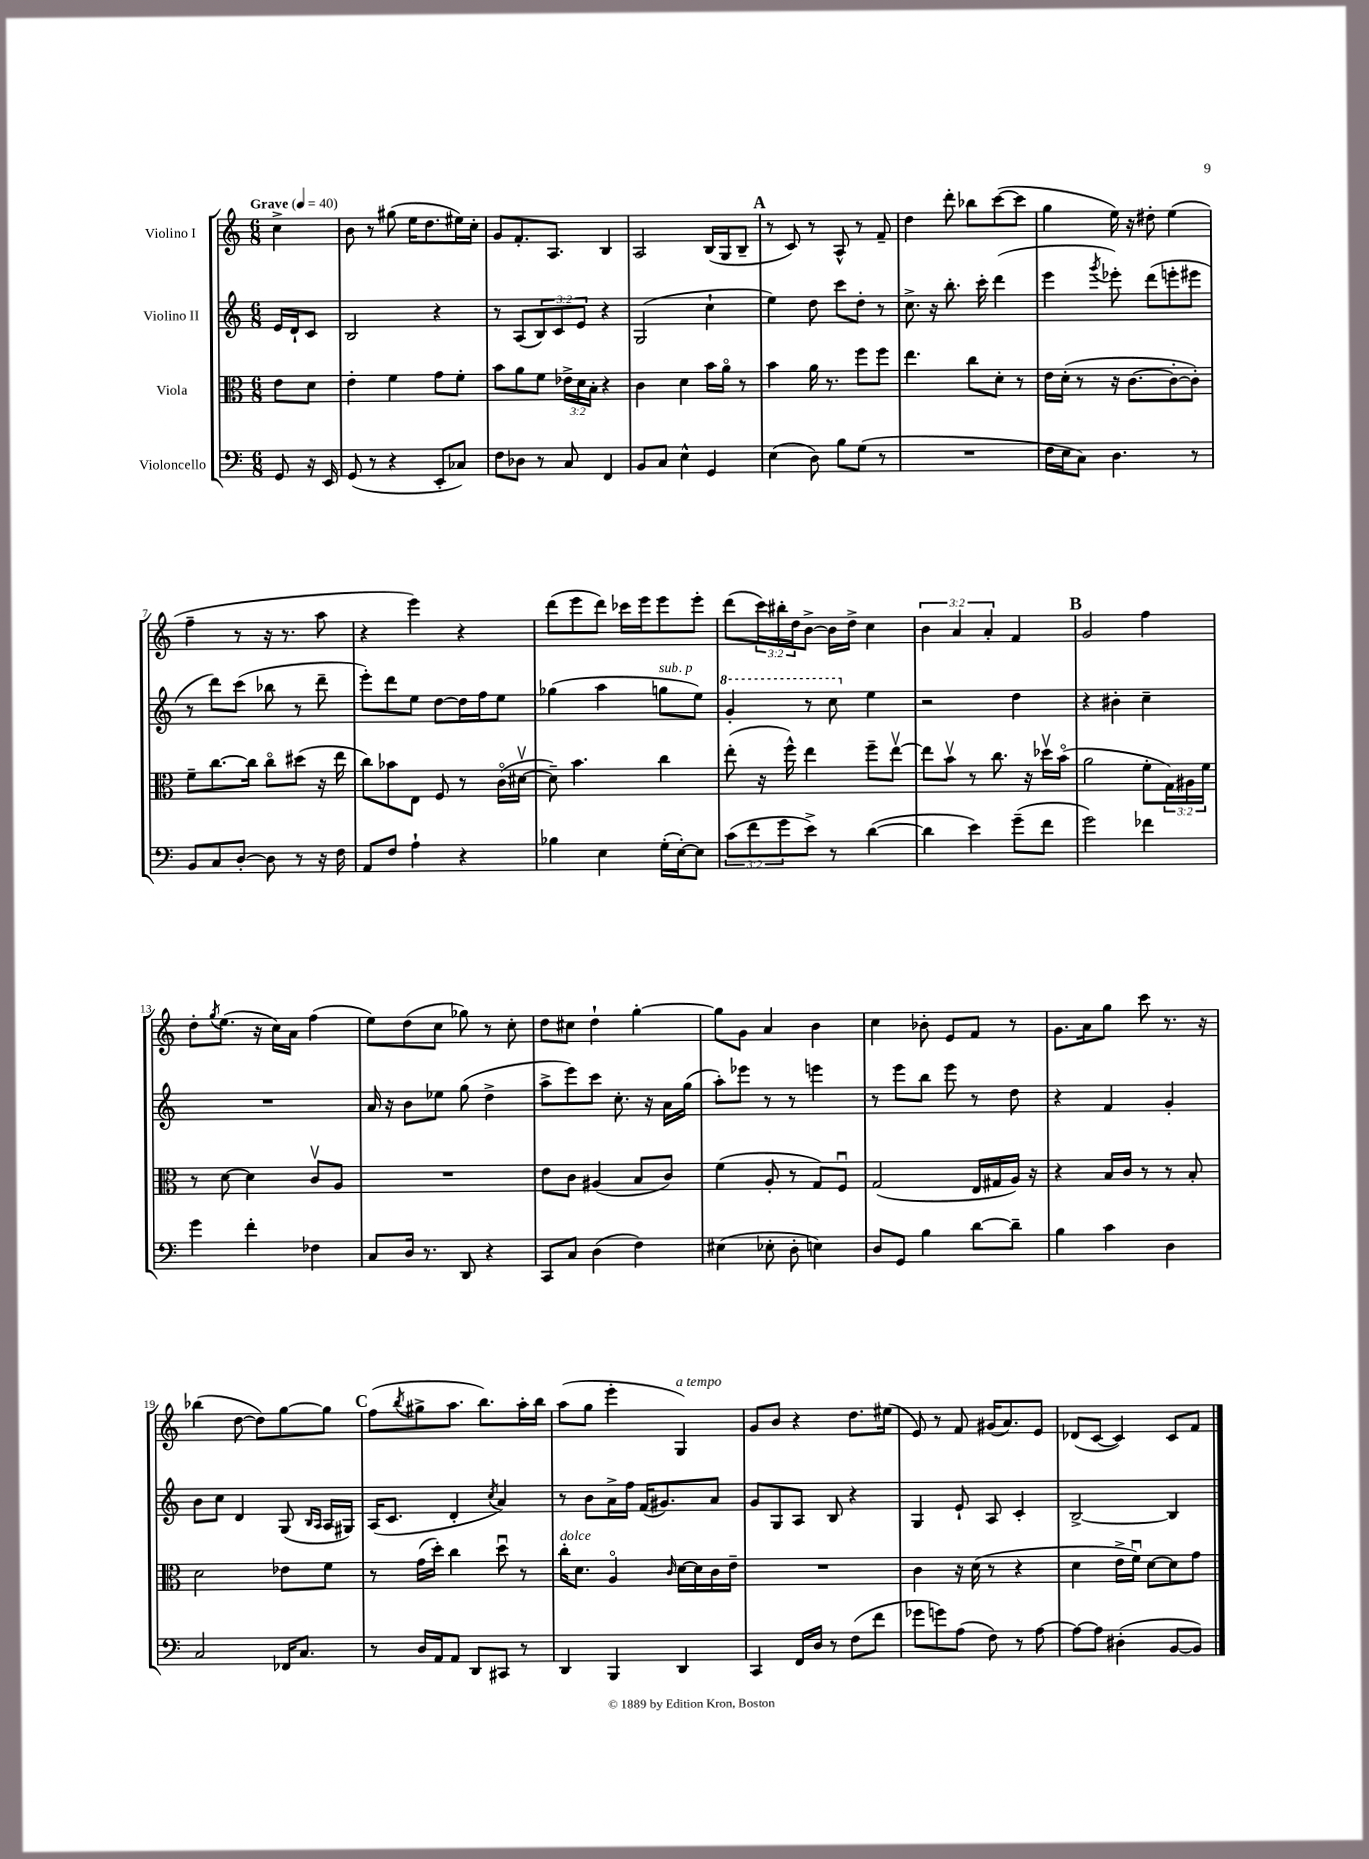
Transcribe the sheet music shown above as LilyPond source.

<<
\new StaffGroup <<
\new Staff = "s0" \with { instrumentName = "Violino I" } {
    \clef treble \key c \major \numericTimeSignature \time 6/8 \override Staff.TupletNumber.text = #tuplet-number::calc-fraction-text \partial 4 \tempo "Grave" 4 = 40
    c''4-> |
    b'8 r8 gis''8( e''16 d''8. eis''16) c''16-. |
    g'8 f'8.-. a8. b4 |
    a2 b16( g16 b8-- |
    \mark \markup { \bold "A" } r8 c'8) r8 a8-^ r8 f'8-- |
    d''4 d'''8-. bes''8 c'''8~( c'''8 |
    g''4 e''16) r16 dis''8-. e''4( |
    f''4-- r8 r16 r8. a''8 |
    r4 e'''4) r4 |
    d'''8( e'''8 d'''8) ces'''16 e'''16 e'''8 e'''8-. |
    d'''8( \tuplet 3/2 { c'''16) bis''16-. d''16 } b'8~-> b'16 d''16-> c''4 |
    \tuplet 3/2 { b'4 a'4 a'4-. } f'4 |
    \mark \markup { \bold "B" } g'2 f''4 |
    d''8-. \acciaccatura { g''8 } e''8.( r16 c''16) a'16 f''4( |
    e''8) d''8( c''8 ges''8) r8 c''8-. |
    d''8 cis''8 d''4-! g''4~-. |
    g''8 g'8 a'4 b'4 |
    c''4 bes'8-. e'8 f'8 r8 |
    g'8. a'16 g''8 c'''8 r8. r16 |
    bes''4( d''8~ d''8) g''8~ g''8 |
    \mark \markup { \bold "C" } f''8( \acciaccatura { b''8 } gis''8-> a''8. b''8.) a''16-. b''16 |
    a''8( g''8 e'''4-. g4^\markup { \italic "a tempo" }) |
    g'8 b'8 r4 d''8. eis''16( |
    e'8) r8 f'8 gis'16( a'8.) e'8 |
    des'8( c'8~ c'4) c'8 f'8 \bar "|." |
}
\new Staff = "s1" \with { instrumentName = "Violino II" } {
    \clef treble \key c \major \numericTimeSignature \time 6/8 \override Staff.TupletNumber.text = #tuplet-number::calc-fraction-text \partial 4
    e'16 d'16-! c'8 |
    b2 r4 |
    r8 a8( \tuplet 3/2 { b8) c'8 e'8 } r4 |
    g2( c''4-! |
    \mark \markup { \bold "A" } e''4) d''8 c'''8 d''8-. r8 |
    c''8.-> r16 b''8.-. c'''16-. d'''4( |
    e'''4 \acciaccatura { g'''8 } ees'''8-.) d'''8( e'''8-. eis'''8 |
    r8 d'''8) c'''8( bes''8 r8 d'''8-- |
    e'''8-.) d'''8 e''8 d''8~ d''16 f''16 e''8 |
    ges''4( a''4 g''8^\markup { \italic "sub. p" } e''8) |
    \ottava #1 g''4-. r8 c'''8 \ottava #0 e''4 |
    r2 d''4 |
    \mark \markup { \bold "B" } r4 bis'4-. c''4-- |
    R2. |
    a'16 r16 b'8 ees''8 g''8( d''4-> |
    a''8-> e'''8) c'''8 c''8.-. r16 a'16 g''16( |
    a''8-.) ees'''8 r8 r8 e'''4 |
    r8 e'''8 b''8 e'''8 r8 d''8 |
    r4 f'4 g'4-. |
    b'8 c''8 d'4 g8( \grace { b16 a16 } a16 gis16) |
    \mark \markup { \bold "C" } a16( c'8. d'4-. \acciaccatura { c''8 } a'4) |
    r8 b'8 a'16-> f''16 f'16( gis'8.) a'8 |
    g'8 g8 a8 b8 r4 |
    g4 e'8-! a8 c'4-. |
    b2~-> b4 \bar "|." |
}
\new Staff = "s2" \with { instrumentName = "Viola" } {
    \clef alto \key c \major \numericTimeSignature \time 6/8 \override Staff.TupletNumber.text = #tuplet-number::calc-fraction-text \partial 4
    e'8 d'8 |
    e'4-. f'4 g'8 f'8-. |
    b'8 a'8 f'8 \tuplet 3/2 { ees'16-> d'16 b16-. } r4 |
    c'4 d'4 b'16 a'16\flageolet r8 |
    \mark \markup { \bold "A" } b'4 a'16 r8. f''8 f''8 |
    e''4. c''8 d'8-. r8 |
    e'16 d'16-.( r8 r16 c'8.~ c'8~-. c'8-.) |
    f'8-- c''8.~ c''16 c''8\flageolet dis''8( r16 e''16 |
    c''8) bes'8 e8 f8 r8 c'16\flageolet( dis'16~\upbow |
    dis'8--) b'4. c''4 |
    e''8-.( r16 f''16-^) e''4 f''8-- e''8~\upbow |
    e''8 b'8\upbow r8 c''8. r16 des''16\upbow b'16\flageolet( |
    \mark \markup { \bold "B" } a'2 f'8-. \tuplet 3/2 { g16) ais16 f'16 } |
    r8 d'8~ d'4 c'8\upbow a8 |
    R2. |
    e'8 c'8 ais4( b8 c'8) |
    f'4( a8-. r8 g8) f8\downbow |
    g2( e16 gis16 a16) r16 |
    r4 b16 c'16 r8 r8 b8-. |
    d'2 ees'8 f'8 |
    \mark \markup { \bold "C" } r8 g'16( d''16-.) c''4 d''8\downbow r8 |
    c''16-.^\markup { \italic "dolce" } d'8. a4\flageolet \grace { c'16 } d'16~ d'16 c'16 e'16-- |
    R2. |
    c'4 r16 d'16( r8 r4 |
    d'4 e'16-> f'16\downbow) d'8~ d'8 g'8 \bar "|." |
}
\new Staff = "s3" \with { instrumentName = "Violoncello" } {
    \clef bass \key c \major \numericTimeSignature \time 6/8 \override Staff.TupletNumber.text = #tuplet-number::calc-fraction-text \partial 4
    g,8 r16 e,16 |
    g,8( r8 r4 e,8-. ces8) |
    f8 des8 r8 c8 f,4 |
    b,8 c8 e4-^ g,4 |
    \mark \markup { \bold "A" } e4( d8) b8 g8( r8 |
    R2. |
    f16 e16 c8) d4. r8 |
    b,8 c8 d8~-. d8 r8 r16 f16 |
    a,8 f8 a4-! r4 |
    bes4 e4 g16-.( e16~-.) e8 |
    \tuplet 3/2 { c'8( f'8 g'8 } e'8->) r8 d'4~( |
    d'4 e'4) g'8--( f'8 |
    \mark \markup { \bold "B" } g'2) fes'4 |
    g'4 f'4-. fes4 |
    c8 d16 r8. d,8 r4 |
    c,8 c8 d4( f4) |
    eis4( ees8-. d8-. e4) |
    d8 g,8 b4 d'8~ d'8-- |
    b4 c'4 d4 |
    c2 fes,16 c8. |
    \mark \markup { \bold "C" } r8 d16 a,16 a,8 d,8 cis,8 r8 |
    d,4 b,,4 d,4 |
    c,4 f,16 d16 r8 f8( f'8 |
    ges'8 g'8) a8( f8) r8 a8~ |
    a8~ a8 dis4-.( b,8~ b,8) \bar "|." |
}
>>
>>
